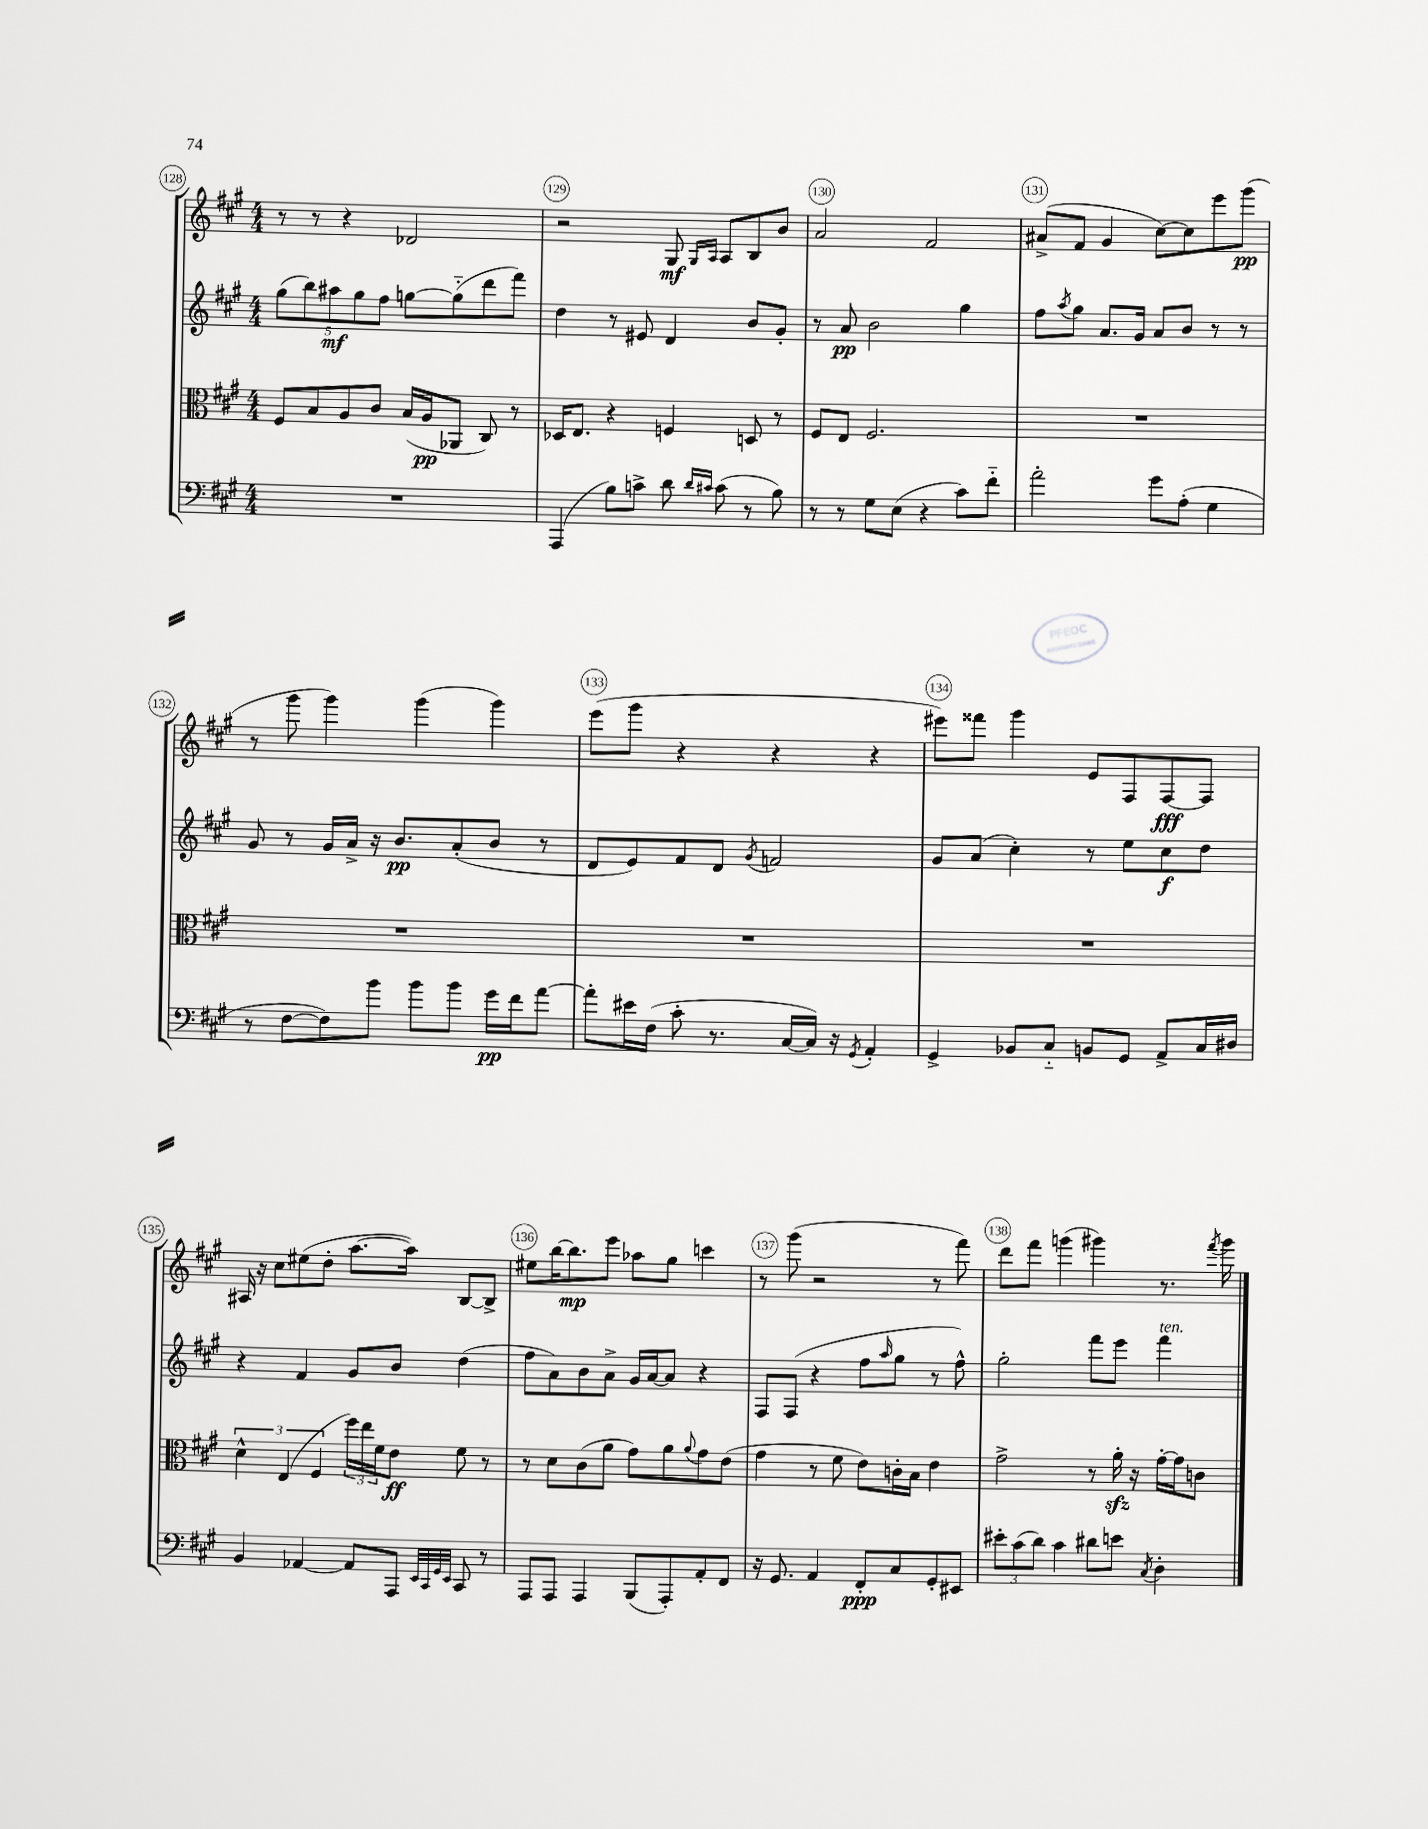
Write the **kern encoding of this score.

**kern	**kern	**kern	**kern
*staff4	*staff3	*staff2	*staff1
*clefF4	*clefC3	*clefG2	*clefG2
*k[f#c#g#]	*k[f#c#g#]	*k[f#c#g#]	*k[f#c#g#]
*M4/4	*M4/4	*M4/4	*M4/4
1r	8F#	(10gg#	8r
.	.	10bb)	.
.	8B	.	8r
.	.	10aa#	.
.	8A	.	4r
.	.	10gg#	.
.	8c#	.	.
.	.	10ff#	.
.	(16B	[8gg	2d-
.	16A	.	.
.	8AA-	(8gg'~]	.
.	8C#)	8ddd	.
.	8r	8fff#)	.
=	=	=	=
(4AAA	16D-	4dd	2r
.	8.E	.	.
8B)	4r	8r	.
8c^	.	8e#	.
8d	4F	4d	8G#
16qqd	.	.	16qqG#
16qqc#	.	.	16qqA
(8c#	.	.	8A
8r	8D	8b	8B
8B)	8r	8g#'	8b
=	=	=	=
8r	8F#	8r	2a
8r	8E	8a	.
8G#	2.F#	2b	.
(8E	.	.	.
4r	.	.	2f#
8c#)	.	4gg#	.
8f#'~	.	.	.
=	=	=	=
2a'	1r	8ff#	(8a#^
.	.	8qaa	.
.	.	8gg#	8f#
.	.	8.a	4g#
.	.	16g#	.
8g#	.	8a	[8cc#)
(8A'	.	8b	8cc#]
4G#	.	8r	8eee
.	.	8r	(8ggg#
=	=	=	=
8r	1r	8g#	8r
[8F#	.	8r	8ggg#
8F#])	.	16g#	4ggg#)
.	.	16a^	.
8b	.	16r	.
.	.	8.b	.
8b	.	.	(4ggg#
8b	.	(8a'	.
16g#	.	8b	4ggg#)
16f#	.	.	.
[8a	.	8r	.
=	=	=	=
8a']	1r	8d	(8eee
16e#	.	8e)	8ggg#
(16F#	.	.	.
8c#'	.	8f#	4r
8.r	.	8d	.
.	.	8qg#	.
.	.	2f	4r
[16C#	.	.	.
16C#])	.	.	.
16r	.	.	.
8qGG#	.	.	.
4AA'	.	.	4r
=	=	=	=
4GG#^	1r	8g#	8eee#)
.	.	(8a	8fff##
8BB-	.	4cc#')	4ggg#
8C#'~	.	.	.
8BB	.	8r	8e
8GG#	.	8ee	8F#
8AA^	.	8cc#	[8F#
16C#	.	8dd	8F#]
16D#	.	.	.
=	=	=	=
4BB	6d^^	4r	16A#
.	.	.	16r
.	.	.	8cc#
.	(6E	.	.
[4AA-	.	4f#	(8ee#
.	6F#	.	.
.	.	.	8dd'
8AA-]	24ff#)	8g#	[8.aa
.	24ee	.	.
.	24f#	.	.
8AAA	8e	8b	.
.	.	.	16aa])
32qqEE	.	.	.
32qqCC#	.	.	.
32qqGG#	.	.	.
32qqEE	.	.	.
8CC#	8f#	(4dd	[8B
8r	8r	.	8B^]
=	=	=	=
8AAA	8r	8ff#	8ee#
8AAA	8d	8a)	[16bb
.	.	.	8.bb]
4AAA	(8c#	8b	.
.	8a	8a^	8eee
(8BBB	8g#)	16g#	8aa-
.	.	[16a	.
8AAA')	8a	8a]	8gg#
.	8qqa	.	.
8AA'	8g#	4r	4ccc
8FF#	(8e	.	.
=	=	=	=
16r	4g#	8F#	8r
8.GG#	.	.	.
.	.	(8F#	(8ggg#
4AA	8r	4r	2r
.	8f#	.	.
8FF#'	8e)	8ff#	.
.	.	16qqaa	.
8C#	16c'	8gg#	.
.	16B	.	.
8GG#'	4e	8r	8r
8EE#	.	8ff#^^)	8fff#)
=	=	=	=
12e#'	2g#^	2gg#'	8ddd
(12c#	.	.	.
.	.	.	8fff#
12d)	.	.	.
4c#	.	.	(4ggg
8d#	8r	8fff#	4ggg#)
8e	16a'	8eee	.
.	16r	.	.
8qC#	.	.	.
4D'	[16g#'	4fff#	8.r
.	16g#]	.	.
.	8c	.	.
.	.	.	8qfff#
.	.	.	16ggg#
==	==	==	==
*-	*-	*-	*-
